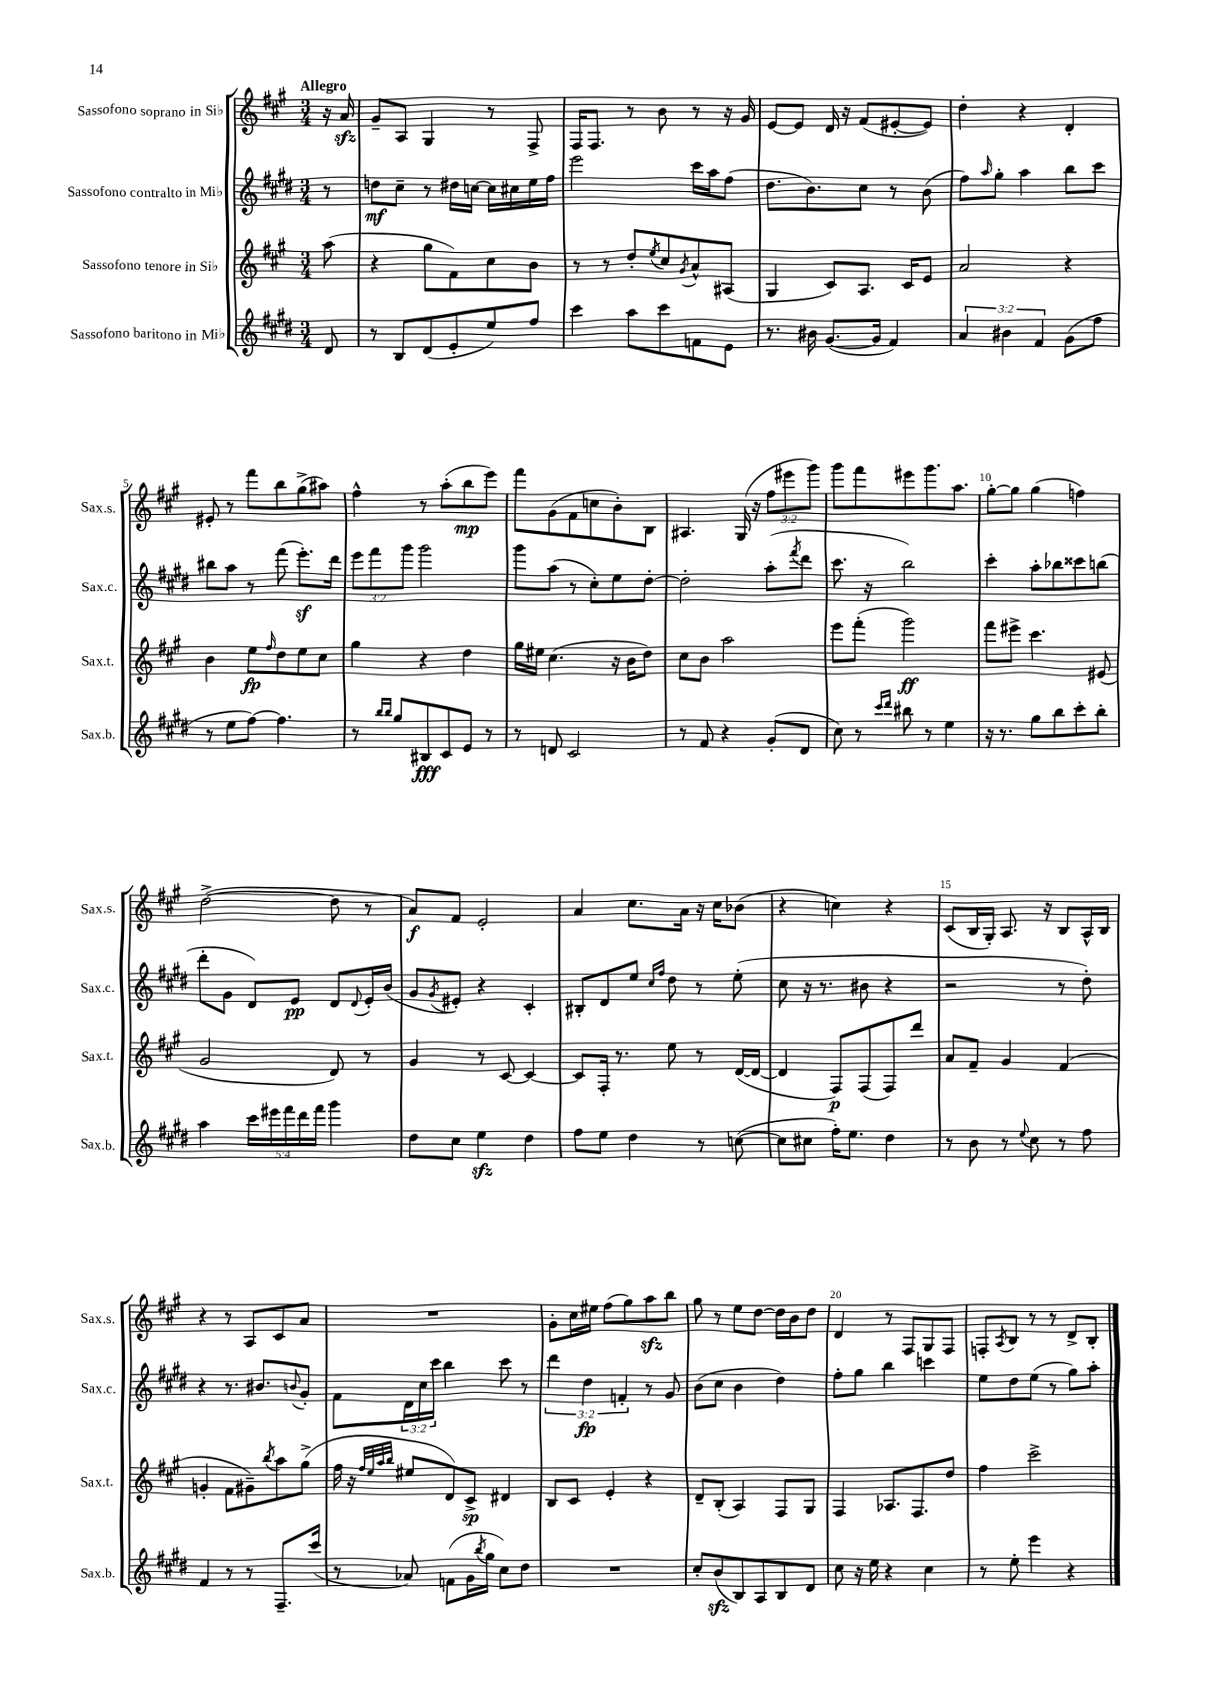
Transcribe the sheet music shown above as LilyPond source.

<<
\new StaffGroup <<
\new Staff = "s0" \with { instrumentName = "Sassofono soprano in Sib" shortInstrumentName = "Sax.s." } {
    \clef treble \key a \major \numericTimeSignature \time 3/4 \override Staff.TupletNumber.text = #tuplet-number::calc-fraction-text \partial 8 \tempo "Allegro"
    r16 a'16\sfz |
    gis'8-- a8 gis4 r8 fis8-> |
    fis16 fis8. r8 b'8 r8 r16 gis'16 |
    e'8~ e'8 d'16 r16 fis'8( eis'8~-. eis'8) |
    d''4-. r4 d'4-. |
    eis'8-. r8 fis'''8 b''8 gis''8->( ais''8) |
    fis''4-^ r8 a''8-.( b''8\mp e'''8) |
    fis'''8 gis'8( fis'8 c''8 b'8-.) b8 |
    ais4. gis16( r16 \tuplet 3/2 { fis''8 eis'''8 gis'''8) } |
    gis'''8 fis'''8 eis'''8 gis'''8. a''8. |
    gis''8~-. gis''8 gis''4( f''4) |
    d''2~->( d''8 r8 |
    a'8\f) fis'8 e'2-. |
    a'4 cis''8. a'16 r16 cis''16 bes'8( |
    r4 c''4) r4 |
    cis'8( b16 gis16-.) a8. r16 b8 a16-^ b16 |
    r4 r8 a8 cis'8 a'8 |
    R2. |
    gis'8-. cis''16 eis''16 fis''8( gis''8) a''8\sfz b''8 |
    gis''8 r8 e''8 d''8~ d''16 b'16 d''8 |
    d'4 r8 fis8 gis8 fis8 |
    f8-. \acciaccatura { a8 } b8 r8 r8 d'8-> b8-. \bar "|." |
}
\new Staff = "s1" \with { instrumentName = "Sassofono contralto in Mib" shortInstrumentName = "Sax.c." } {
    \clef treble \key e \major \numericTimeSignature \time 3/4 \override Staff.TupletNumber.text = #tuplet-number::calc-fraction-text \partial 8
    r8 |
    d''8\mf cis''8-- r8 dis''16 c''16~ c''16 cis''16 e''16 fis''16 |
    e'''2 cis'''16 a''16 fis''8( |
    dis''8. b'8.) cis''8 r8 b'8( |
    fis''8) \grace { a''16 } gis''8-. a''4 b''8 cis'''8 |
    bis''8 a''8 r8 fis'''8( e'''8.-.\sf) dis'''16 |
    \tuplet 3/2 { e'''8 fis'''8 gis'''8 } gis'''2 |
    gis'''8 a''8( r8 cis''8-.) e''8 dis''8~-. |
    dis''2-. a''8-.( \acciaccatura { fis'''8 } dis'''8 |
    cis'''8. r16 b''2) |
    cis'''4-. a''8-. bes''8 cisis'''8 b''8( |
    dis'''8-. gis'8 dis'8) e'8\pp dis'8 \appoggiatura { dis'8 } e'16-. b'16( |
    gis'8 \acciaccatura { gis'8 } eis'8-.) r4 cis'4-. |
    bis8-. dis'8 e''8 \grace { cis''16 fis''16 } dis''8 r8 e''8-.( |
    cis''8 r16 r8. bis'8 r4 |
    r2 r8 dis''8-.) |
    r4 r8. bis'8. \appoggiatura { b'8 } gis'8-. |
    fis'8 \tuplet 3/2 { dis'16 cis''16 cis'''16 } b''4 cis'''8 r8 |
    \tuplet 3/2 { dis'''4 dis''4\fp f'4-. } r8 gis'8 |
    b'8( cis''8 b'4 dis''4) |
    fis''8-. gis''8 b''4 c'''4 |
    e''8 dis''8 e''8( r8 gis''8) a''8-. \bar "|." |
}
\new Staff = "s2" \with { instrumentName = "Sassofono tenore in Sib" shortInstrumentName = "Sax.t." } {
    \clef treble \key a \major \numericTimeSignature \time 3/4 \partial 8
    a''8( |
    r4 gis''8 fis'8) cis''8 b'8 |
    r8 r8 d''8-. \acciaccatura { e''8 } cis''8 \acciaccatura { gis'8 } a'8-^ ais8( |
    gis4 cis'8) a8. cis'16 e'8 |
    a'2 r4 |
    b'4 e''8\fp \grace { fis''16 } d''8 e''8 cis''8 |
    gis''4 r4 d''4 |
    gis''16 eis''16 cis''4.( r16 b'16 d''8) |
    cis''8 b'8 a''2 |
    e'''8 fis'''8-.( gis'''2\ff) |
    fis'''8 eis'''8-> cis'''4. eis'8( |
    gis'2 d'8) r8 |
    gis'4 r8 cis'8~ cis'4~ |
    cis'8 fis16-. r8. e''8 r8 d'16~( d'16~ |
    d'4 fis8\p) fis8( fis8) d'''8 |
    a'8 fis'8-- gis'4 fis'4( |
    g'4-. fis'8 gis'8--) \acciaccatura { b''8 } a''8 gis''8->( |
    fis''16 r16 \grace { fis''32 e''32 a''32 b''32 } eis''8 d'8) cis'8->\sp dis'4 |
    b8 cis'8 e'4-. r4 |
    d'8-- b8-.( a4) fis8 gis8 |
    fis4 aes8. fis8. d''8 |
    fis''4 cis'''2-> \bar "|." |
}
\new Staff = "s3" \with { instrumentName = "Sassofono baritono in Mib" shortInstrumentName = "Sax.b." } {
    \clef treble \key e \major \numericTimeSignature \time 3/4 \override Staff.TupletNumber.text = #tuplet-number::calc-fraction-text \partial 8
    dis'8 |
    r8 b8 dis'8( e'8-. e''8) fis''8 |
    cis'''4 a''8 cis'''8 f'8 e'8 |
    r8. bis'16 gis'8.~( gis'16 fis'4) |
    \tuplet 3/2 { a'4 bis'4 fis'4 } gis'8( fis''8 |
    r8 e''8 fis''8~) fis''4. |
    r8 \grace { b''16 b''16 } gis''8 bis8\fff cis'8 e'8 r8 |
    r8 d'8 cis'2 |
    r8 fis'8 r4 gis'8-.( dis'8 |
    cis''8) r8 \grace { cis'''16 dis'''16 } bis''8 r8 e''4 |
    r16 r8. gis''8 b''8 cis'''8-. b''8-. |
    a''4 \tuplet 5/4 { cis'''16 eis'''16 fis'''16 dis'''16 fis'''16 } gis'''4 |
    dis''8 cis''8 e''4\sfz dis''4 |
    fis''8 e''8 dis''4 r8 c''8~( |
    c''8 cis''8 fis''16-.) e''8. dis''4 |
    r8 b'8 r8 \appoggiatura { e''8 } cis''8 r8 fis''8 |
    fis'4 r8 r8 fis8.-- cis'''16( |
    r8 aes'8) f'8( gis'16 \acciaccatura { b''8 } gis''16 cis''8) dis''8 |
    R2. |
    cis''8-. b'8\sfz( b8) a8 b8 dis'8 |
    cis''8 r16 e''16 r4 cis''4 |
    r8 e''8-. e'''4 r4 \bar "|." |
}
>>
>>
\layout { \context { \Score \override BarNumber.break-visibility = ##(#f #t #t) barNumberVisibility = #(every-nth-bar-number-visible 5) } }
